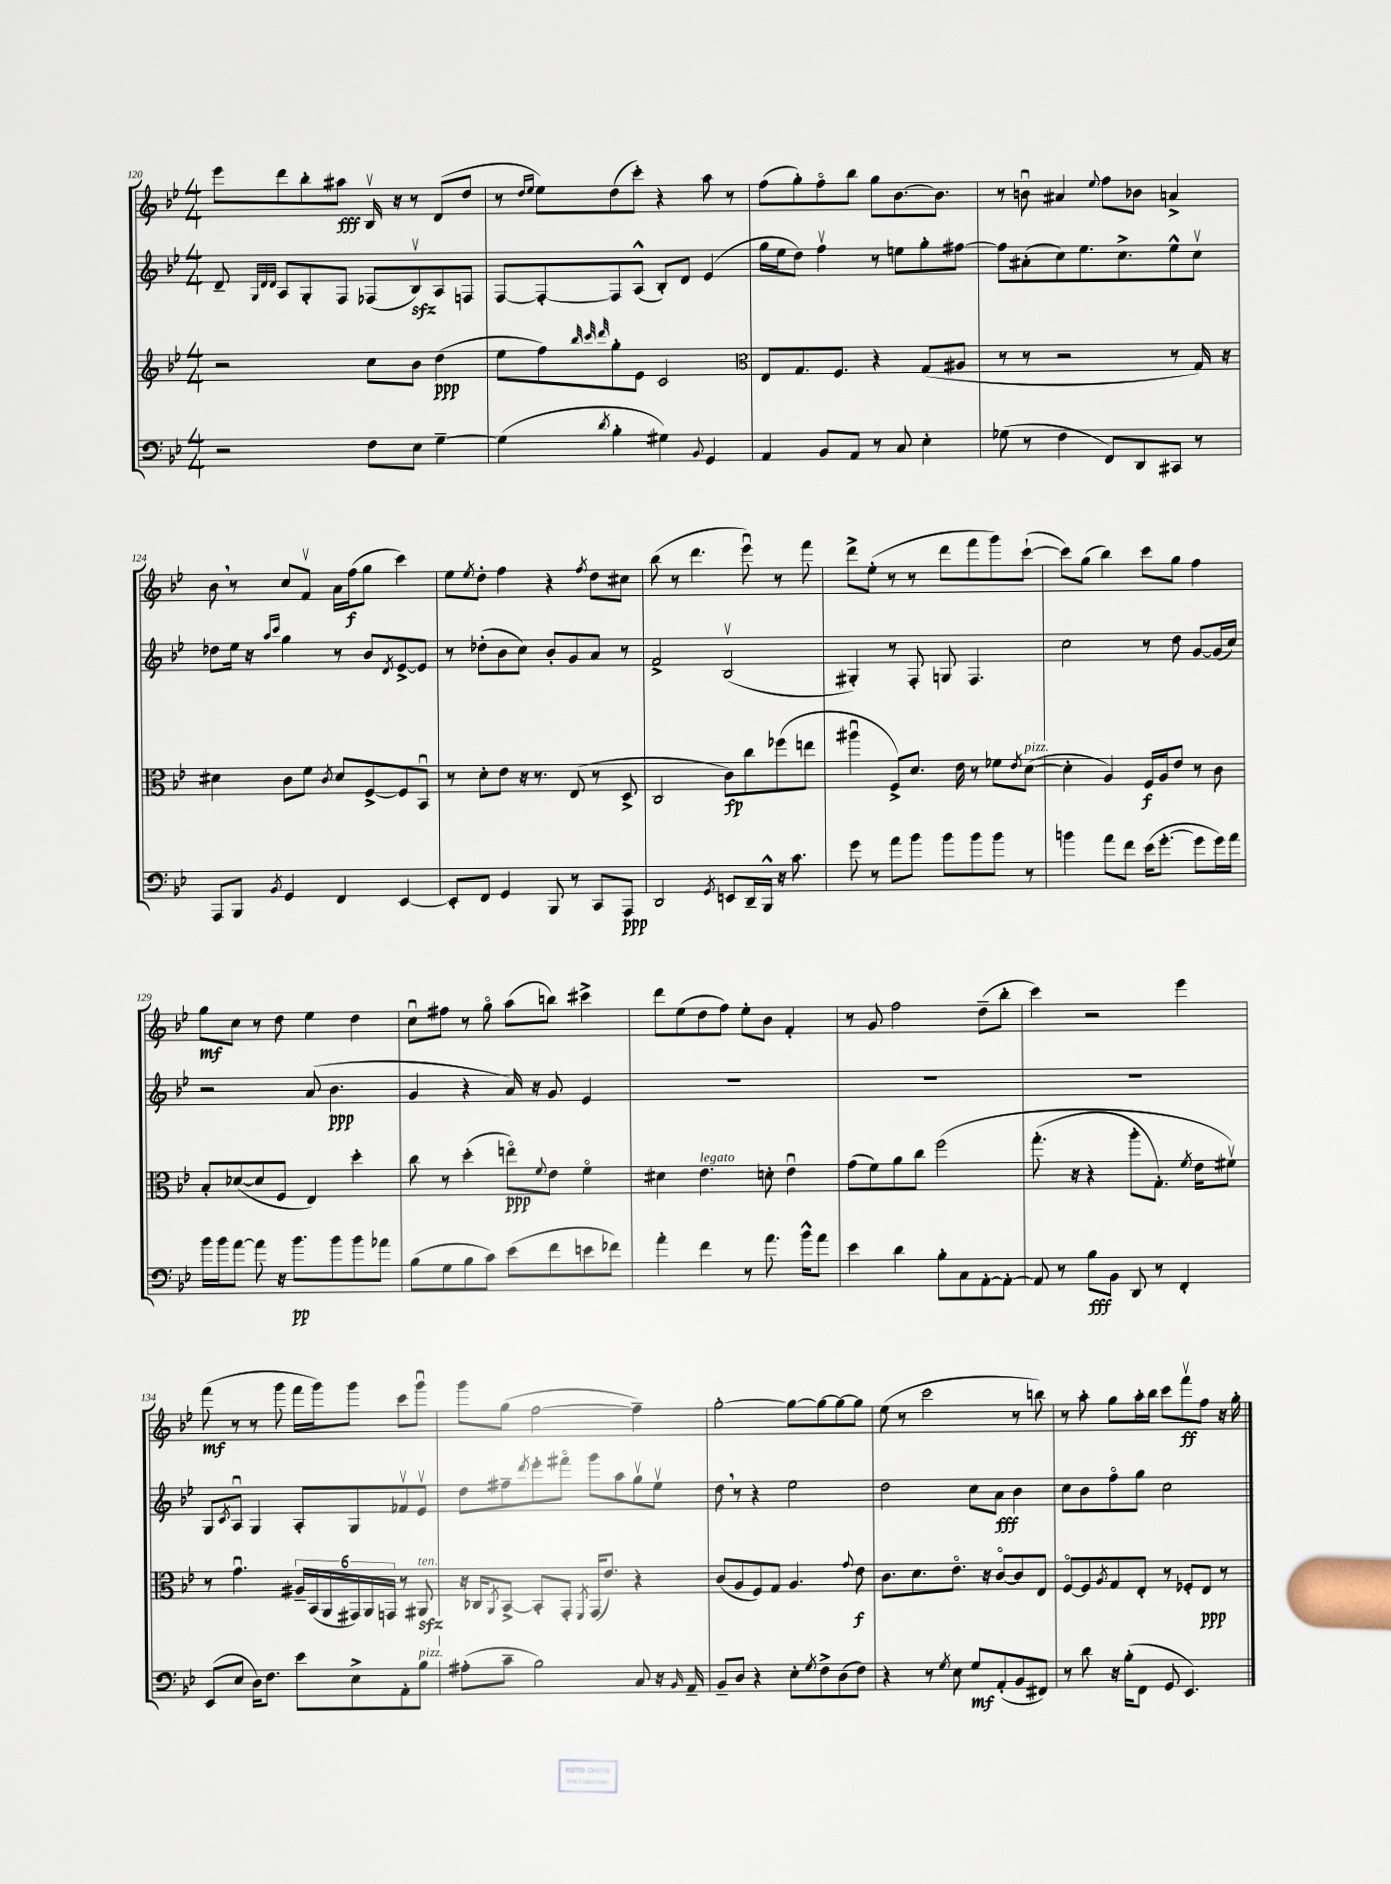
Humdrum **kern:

**kern	**kern	**kern	**kern
*staff4	*staff3	*staff2	*staff1
*clefF4	*clefG2	*clefG2	*clefG2
*k[b-e-]	*k[b-e-]	*k[b-e-]	*k[b-e-]
*M4/4	*M4/4	*M4/4	*M4/4
2r	2r	8d~	8eee-
.	.	32qqG	.
.	.	32qqd	.
.	.	32qqd	.
.	.	8A	8ddd
.	.	8G'	8bb-'
.	.	8F	8aa#
8F	8cc	(8F-	16B-v
.	.	.	16r
8E-	8b-	8B-v)	8r
[4G~	(4dd	8A	(8d
.	.	8F	8dd
=	=	=	=
(4G]	8ee-	[8F	8r
.	.	.	16qqdd
.	.	.	16qqee-
.	8ff)	8F'_	8ee-)
.	32qqbb-	.	.
.	32qqccc	.	.
8qd	32qqddd	.	.
4B-'	8gg'	8F]	(8dd
.	8e-	(8A^^	8ccc')
4G#)	2c	8B-')	4r
.	.	8d	.
8qqBB-	.	.	.
4GG	.	(4e-	8aa
.	.	.	8r
=	=	=	=
*	*clefC3	*	*
4AA	8E-	16gg	(8ff
.	.	16ee-	.
.	8.G	8dd)	8gg')
8BB-	.	4ffv	8ffo
.	8.F	.	.
8AA	.	.	8bb-
8r	4r	8r	8gg
8C	.	8ee	[8.b-
4E-'	(8G	8gg'	.
.	.	.	8.b-]
.	8A#	[8ff#	.
=	=	=	=
(8G-	8r	8ff#]	8r
8r	8r	(8a#'	8bu
4F	2r	8cc)	4a#
.	.	8.ee-	.
.	.	.	8qqee-
8FF)	.	.	8ff
.	.	8.cc^	.
8DD	.	.	8b-
8CC#	8r	8ee-^^	4a^
8r	16G)	8ccv	.
.	16r	.	.
=	=	=	=
8AAA	4d#	8dd-	8b-
8BBB-	.	16ee-	8r
.	.	16r	.
.	.	16qqaa	.
8qBB-	.	16qqccc	.
4GG	8c	4gg	8cc
.	8f	.	8fv
.	8qc	.	.
4FF	8d#	8r	16a
.	.	.	(16ff
.	[8F^	8b-	8gg
.	.	8qd	.
[4EE-	8F]	[8e-^	4ccc)
.	8BB-u	8e-]	.
=	=	=	=
8EE-']	8r	8r	8ee-
.	.	.	8qee-
8FF	8d'	(8dd-'	8dd'
4GG	8e-	8b-	4ff
.	16r	8cc)	.
.	8.r	.	.
8BBB-	.	8b-'	4r
8r	(8E-	8g	.
.	.	.	8qff
8CC	8r	8a	8dd
8AAA	8D^	8r	8cc#
=	=	=	=
2DD	2C	2f^	(8bb-
.	.	.	8r
.	.	.	4.ddd
8qGG	.	.	.
8EE	8c)	(2B-v	.
16DD~	8cc	.	8eee-u)
16BBB-^^	.	.	.
16r	(8ff-	.	8r
8.c	.	.	.
.	8ee	.	8fff
=	=	=	=
8g	4aa#u	4G#')	8ddd^
8r	.	.	(8ee-'
8a	8F^)	8r	8r
8b-	8.d	8F'	8r
8b-	.	8G	8ddd
.	16e-	.	.
8b-	8r	4.F	8fff
8b-	8f-	.	8ggg)
.	8qe-	.	.
8r	([8d	.	([8ccc`
=	=	=	=
4b	4d']	2cc	8ccc])
.	.	.	(8gg
8a	4A)	.	4bb-)
8f	.	.	.
(16e-	16F	8r	8ccc
[8.g'	16A	.	.
.	8e-	8dd	8gg
8g]	8r	[8g	4ff
16g)	8c	(16g]	.
16a	.	16cc)	.
=	=	=	=
16b-	8B-'	2r	8gg
16b-	.	.	.
[8a	([8d-	.	8cc
8a]	8d-]	.	8r
16r	8F	.	8dd
8.b-	.	.	.
.	4E-)	(8a	4ee-
8b-	.	4.b-	.
8b-	4dd'	.	4dd
8a-	.	.	.
=	=	=	=
(8B-	8cc	4g	8ccu
8G	8r	.	8ff#
8B-	(4dd'	4r	8r
8c)	.	.	8ggo
(8e-	8eeo)	16a)	(8aa
.	.	16r	.
.	8qqf	.	.
8f	8e-	8g	8bb)
8e	4fo	4e-	4ccc#^
8f-)	.	.	.
=	=	=	=
4a'	4d#	1r	8ddd
.	.	.	(8ee-
4f	4.e-	.	8dd
.	.	.	8ff)
8r	.	.	8ee-'
8.a	8d'	.	8b-
.	4e-u	.	4f'
16b-^^	.	.	.
8a	.	.	.
=	=	=	=
4e-	(8g	1r	8r
.	8f)	.	8g
4d	8a	.	2ff
.	8cc	.	.
8B-'	&(2ff	.	.
8C	.	.	.
[8AA'	.	.	(8dd~
8AA'_	.	.	8bb-'
=	=	=	=
8AA]	(8.gg'	1r	4ccc)
8r	.	.	.
.	16r	.	.
8B-	4r	.	2r
8BB-	.	.	.
8DD	8aa'	.	.
8r	8.G')	.	.
4FF'	.	.	4eee-
.	8qf	.	.
.	16e-	.	.
.	8f#v&)	.	.
=	=	=	=
(8EE-	8r	8G	(8fff
.	.	8qc	.
8E-	4.gu	8Au	8r
16D)	.	4G	8r
8.F	.	.	.
.	.	.	8ggg
8e-	24A#~	8A'	16fff
.	(24BB-	.	.
.	.	.	16ggg)
.	24AA	.	.
8E-^	24GG#)	8G	8ggg
.	24AA	.	.
.	24GG	.	.
8AA'	8r	8f-v	8ccc
8B-	8AA#	8e-v	8gggu
=	=	=	=
(8A#'	16r	8dd	8ggg
.	16C-	.	.
.	8qAA	.	.
8c~	[8BB-^	8ff#~	(8gg
.	.	8qddd	.
2B-)	8BB-']	8eee-'	[2ff
.	8GG'	8fff#o	.
.	8qFF	.	.
.	(16GG	8ggg	.
.	8.e-)	.	.
.	.	8aa	.
8C	4r	8ggv	4ff~])
16r	.	8ee-v	.
16qqBB-	.	.	.
16AA~	.	.	.
=	=	=	=
8BB-~	(8c	8dd	[2gg'
8D	8A	8r	.
4r	8F)	4r	.
.	8G	.	.
8E-'	4.A	2ee-	8gg_
8qG	.	.	.
8F^	.	.	8gg_
(8D	.	.	8gg_
.	8qqg	.	.
8F)	8e-	.	8gg]
=	=	=	=
4r	8.c	2dd	(8ee-
.	.	.	8r
.	8.d	.	.
8r	.	.	2ccc
8qG	.	.	.
8E-	8.e-o	.	.
8G	.	8cc	.
.	16r	.	.
(8AA'	[8co	8a	.
8BB-	8c]	4b-	8r
8FF#)	8E-	.	8bb)
=	=	=	=
8r	[8Fo	8cc	8r
8d	8F]	8b-	8aa'
.	8qA	.	.
16r	8G	8ffo	8gg
(16B-'	.	.	.
8FF	8E-'	8gg	16aa'
.	.	.	16bb-
8GG	8r	2cc	8ccc
4.EE-)	8F-'	.	8fffv
.	8E-	.	8ff
.	8r	.	16r
.	.	.	16gg'
==	==	==	==
*-	*-	*-	*-
